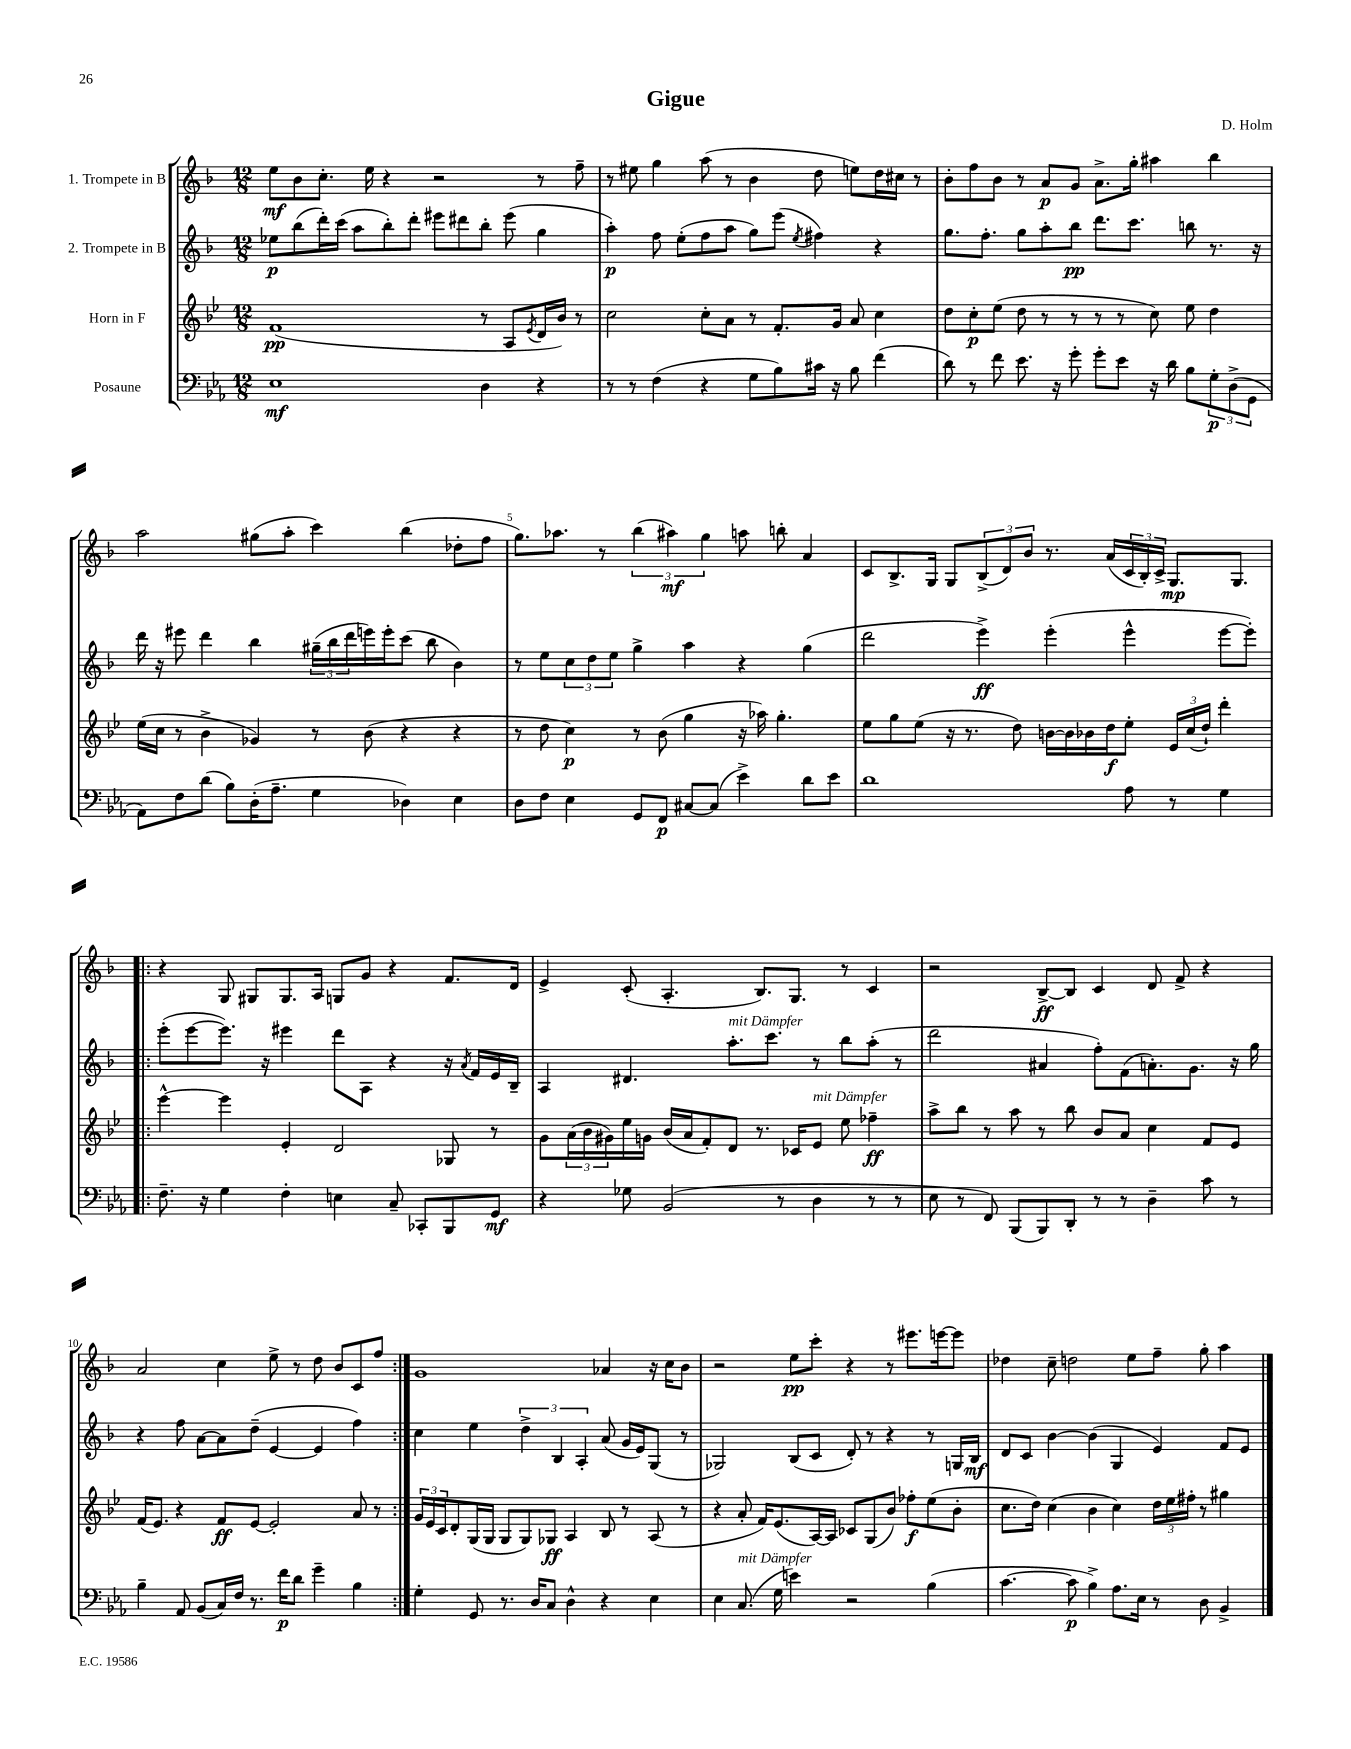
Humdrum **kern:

**kern	**dynam	**kern	**dynam	**kern	**dynam	**kern	**dynam
*part4	*part4	*part3	*part3	*part2	*part2	*part1	*part1
*staff4	*staff4	*staff3	*staff3	*staff2	*staff2	*staff1	*staff1
*I"Posaune	*	*I"Horn in F	*	*I"2. Trompete in B	*	*I"1. Trompete in B	*
*clefF4	*	*clefG2	*	*clefG2	*	*clefG2	*
*k[b-e-a-]	*	*k[b-e-]	*	*k[b-]	*	*k[b-]	*
*M12/8	*	*M12/8	*	*M12/8	*	*M12/8	*
=1	=1	=1	=1	=1	=1	=1	=1
1E-	mf	(1f	pp	8ee-X\L	p	8ee\L	mf
.	.	.	.	(8bb-\	.	8b-\	.
.	.	.	.	16ddd'\L)	.	8.cc'\J	.
.	.	.	.	(16ccc\JJ	.	.	.
.	.	.	.	8aa\L	.	.	.
.	.	.	.	.	.	16ee\	.
.	.	.	.	8bb-'\)	.	4r	.
.	.	.	.	8ddd'\J	.	.	.
.	.	.	.	8eee#X\L	.	2r	.
.	.	.	.	8ddd#X\	.	.	.
4D\	.	8r	.	8bb-'\J	.	.	.
.	.	8A/L	.	(8eee#\	.	.	.
.	.	8qe-/	.	.	.	.	.
4r	.	16d/L	.	4gg\	.	8r	.
.	.	16b-/JJ)	.	.	.	.	.
.	.	8r	.	.	.	8ff~\	.
=2	=2	=2	=2	=2	=2	=2	=2
8r	.	2cc\	.	4aa'\)	p	8r	.
8r	.	.	.	.	.	8ee#X\	.
(4F\	.	.	.	8ff\	.	4gg\	.
.	.	.	.	(8ee'\L	.	.	.
4r	.	8cc'\L	.	8ff\	.	(8aa\	.
.	.	8a\J	.	8aa\J	.	8r	.
8G\L	.	8r	.	8gg\L)	.	4b-\	.
8B-\)	.	8.f'/L	.	(8eee\J	.	.	.
.	.	.	.	8qee/	.	.	.
16c#X\Jk	.	.	.	4ff#X\)	.	8dd\	.
16r	.	16g/Jk	.	.	.	.	.
8B-\	.	8a/	.	.	.	8een\L)	.
(4f\	.	4cc\	.	4r	.	16dd\L	.
.	.	.	.	.	.	16cc#X\JJ	.
.	.	.	.	.	.	8r	.
=3	=3	=3	=3	=3	=3	=3	=3
8d\)	.	8dd\L	.	8.gg\L	.	8b-'\L	.
8r	.	8cc'\	p	.	.	8ff\	.
.	.	.	.	8.ff'\J	.	.	.
8f\	.	(8ee-\J	.	.	.	8b-\J	.
8.e-\	.	8dd\	.	8gg\L	.	8r	.
.	.	8r	.	8aa'\	.	8a/L	p
16r	.	.	.	.	.	.	.
8g'\	.	8r	.	8bb-\J	pp	8g/J	.
8g'\L	.	8r	.	8.ddd\L	.	8.a^\L	.
8e-\J	.	8r	.	.	.	.	.
.	.	.	.	8.ccc\J	.	16gg'\Jk	.
16r	.	8cc\)	.	.	.	4aa#X\	.
16d\	.	.	.	.	.	.	.
8B-\L	.	8ee-\	.	8bbn\	.	.	.
12G'\	p	4dd\	.	8.r	.	4bb-\	.
(12D^\	.	.	.	.	.	.	.
12GG\J	.	.	.	.	.	.	.
.	.	.	.	16r	.	.	.
!!LO:LB:g=z
=4	=4	=4	=4	=4	=4	=4	=4
8AA-\L)	.	(16ee-\LL	.	16ddd\	.	2aa\	.
.	.	16cc\JJ	.	16r	.	.	.
8F\	.	8r	.	8eee#X\	.	.	.
(8d\J	.	4b-^\	.	4ddd\	.	.	.
8B-\L)	.	.	.	.	.	.	.
(16D'\K	.	4g-X/)	.	4bb-\	.	(8gg#X\L	.
8.A-~\J	.	.	.	.	.	.	.
.	.	.	.	.	.	8aa'\J	.
4G\	.	8r	.	(24gg#X~\LL	.	4ccc\)	.
.	.	.	.	24bb-\	.	.	.
.	.	.	.	24ddd\	.	.	.
.	.	(8b-\	.	16eeen\)	.	.	.
.	.	.	.	16eee'\J	.	.	.
4D-X\)	.	4r	.	(8ccc\J	.	(4bb-\	.
.	.	.	.	8bb-\	.	.	.
4E-\	.	4r	.	4b-\)	.	8dd-X'\L	.
.	.	.	.	.	.	8ff\J	.
=5	=5	=5	=5	=5	=5	=5	=5
8D\L	.	8r	.	8r	.	8.gg\L)	.
8F\J	.	8dd\	.	8ee\L	.	.	.
.	.	.	.	.	.	8.aa-X\J	.
4E-\	.	4cc\)	p	12cc\	.	.	.
.	.	.	.	12dd\	.	.	.
.	.	.	.	.	.	8r	.
.	.	.	.	12ee\J	.	.	.
8GG/L	.	8r	.	4gg^\	.	(6bb-\	.
8FF/J	p	(8b-\	.	.	.	.	.
.	.	.	.	.	.	6aa#X\)	mf
[8C#X/L	.	4gg\	.	4aa\	.	.	.
.	.	.	.	.	.	6gg\	.
(8C#/J]	.	.	.	.	.	.	.
4e-^\)	.	16r	.	4r	.	8aan\	.
.	.	16aa-X\)	.	.	.	.	.
.	.	4.gg'\	.	.	.	8bbn'\	.
8d\L	.	.	.	(4gg\	.	4a/	.
8e-\J	.	.	.	.	.	.	.
=6	=6	=6	=6	=6	=6	=6	=6
1d	.	8ee-\L	.	2ddd\	.	8c/L	.
.	.	8gg\	.	.	.	8.B-^/	.
.	.	(8ee-\J	.	.	.	.	.
.	.	.	.	.	.	16G/Jk	.
.	.	16r	.	.	.	8G/L	.
.	.	8.r	.	.	.	.	.
.	.	.	.	4eee^\)	ff	(12B-^/	.
.	.	.	.	.	.	12d/)	.
.	.	8dd\)	.	.	.	.	.
.	.	.	.	.	.	12b-/J	.
.	.	[16bn\LL	.	(4eee'\	.	8.r	.
.	.	16b\]	.	.	.	.	.
.	.	16b-X\	.	.	.	.	.
.	.	16dd\J	f	.	.	(16a/LL	.
8A-\	.	8ee-'\J	.	4eee^^\	.	24c/	.
.	.	.	.	.	.	24B-'/)	.
.	.	.	.	.	.	24c^/JJ	.
8r	.	24e-/LL	.	.	.	8.G/L	mp
.	.	(24cc/	.	.	.	.	.
.	.	24dd`/JJ)	.	.	.	.	.
4G\	.	4ddd'\	.	[8eee\L	.	.	.
.	.	.	.	.	.	8.G/J	.
.	.	.	.	8eee'\J])	.	.	.
!!LO:LB:g=z
=7!|:	=7!|:	=7!|:	=7!|:	=7!|:	=7!|:	=7!|:	=7!|:
8.F~\	.	[4eee-^^\	.	(8eee'\L	.	4r	.
.	.	.	.	[8eee\	.	.	.
16r	.	.	.	.	.	.	.
4G\	.	4eee-\]	.	8.eee\J])	.	8G/	.
.	.	.	.	.	.	8G#X/L	.
.	.	.	.	16r	.	.	.
4F'\	.	4e-'/	.	4eee#X\	.	8.G#/	.
.	.	.	.	.	.	16A/Jk	.
4En\	.	2d/	.	8ddd\L	.	8Gn/L	.
.	.	.	.	8A\J	.	8g/J	.
8C~/	.	.	.	4r	.	4r	.
8CC-X'/L	.	.	.	.	.	.	.
8BBB-/	.	8G-X/	.	16r	.	8.f/L	.
.	.	.	.	8qa/	.	.	.
.	.	.	.	16f/LL	.	.	.
8GG/J	mf	8r	.	16e/	.	.	.
.	.	.	.	16B-~/JJ	.	16d/Jk	.
=8	=8	=8	=8	=8	=8	=8	=8
4r	.	8g\L	.	4A/	.	4e^/	.
.	.	(24a\L	.	.	.	.	.
.	.	24b-\	.	.	.	.	.
.	.	24g#X\)	.	.	.	.	.
8G-X\	.	16ee-\	.	4.d#X/	.	(8c'/	.
.	.	16gn\JJ	.	.	.	.	.
(2BB-/	.	(16b-/LL	.	.	.	4.A'/	.
.	.	16a/J	.	.	.	.	.
.	.	8f'/)	.	.	.	.	.
!	!	!	!	!LO:TX:a:i:t=mit Dämpfer	!	!	!
.	.	8d/J	.	8.aa'\L	.	.	.
.	.	8.r	.	.	.	8.B-/L)	.
.	.	.	.	8.ccc\J	.	.	.
8r	.	.	.	.	.	.	.
.	.	16c-X/KL	.	.	.	8.G/J	.
!	!	!LO:TX:a:i:t=mit Dämpfer	!	!	!	!	!
4D\	.	8e-/J	.	8r	.	.	.
.	.	8ee-\	.	8bb-\L	.	8r	.
8r	.	4ff-X~\	ff	(8aa'\J	.	4c/	.
8r	.	.	.	8r	.	.	.
=9	=9	=9	=9	=9	=9	=9	=9
8E-\	.	8aa^\L	.	2ddd\	.	2r	.
8r	.	8bb-\J	.	.	.	.	.
8FF/)	.	8r	.	.	.	.	.
(8BBB-/L	.	8aa\	.	.	.	.	.
8BBB-/)	.	8r	.	4a#X/	.	[8B-^/L	ff
8DD'/J	.	8bb-\	.	.	.	8B-/J]	.
8r	.	8b-/L	.	8ff'\L)	.	4c/	.
8r	.	8a/J	.	(8f\	.	.	.
4D~\	.	4cc\	.	8.an'\)	.	8d/	.
.	.	.	.	.	.	8f^/	.
.	.	.	.	8.g\J	.	.	.
8c\	.	8f/L	.	.	.	4r	.
8r	.	8e-/J	.	16r	.	.	.
.	.	.	.	16gg\	.	.	.
!!LO:LB:g=z
=10	=10	=10	=10	=10	=10	=10	=10
4B-~\	.	(16f/KL	.	4r	.	2a/	.
.	.	8.e-/J)	.	.	.	.	.
8AA-/	.	4r	.	8ff\	.	.	.
(8BB-/L	.	.	.	[8a\L	.	.	.
16C/L)	.	8f/L	ff	8a\]	.	4cc\	.
16F/JJ	.	.	.	.	.	.	.
8.r	.	[8e-/J	.	(8dd~\J	.	.	.
.	.	2e-'/]	.	[4e/	.	8ee^\	.
16f\KL	p	.	.	.	.	.	.
8d\J	.	.	.	.	.	8r	.
4g~\	.	.	.	4e/]	.	8dd\	.
.	.	.	.	.	.	8b-/L	.
4B-\	.	8a/	.	4ff\)	.	8c/	.
.	.	8r	.	.	.	8ff/J	.
=11:|!	=11:|!	=11:|!	=11:|!	=11:|!	=11:|!	=11:|!	=11:|!
4G'\	.	24g/LL	.	4cc\	.	1g	.
.	.	24e-/	.	.	.	.	.
.	.	24c/J	.	.	.	.	.
.	.	8d'/	.	.	.	.	.
8GG/	.	(16G/L	.	4ee\	.	.	.
.	.	16G/JJ	.	.	.	.	.
8.r	.	8G/L	.	.	.	.	.
.	.	8G/)	.	6dd^\	.	.	.
16D/KL	.	.	.	.	.	.	.
8C/J	.	8G-X/J	ff	.	.	.	.
.	.	.	.	6B-/	.	.	.
4D^^\	.	4A/	.	.	.	.	.
.	.	.	.	6A'/	.	.	.
4r	.	8B-/	.	(8a/	.	4a-X/	.
.	.	8r	.	16g/LL	.	.	.
.	.	.	.	16e/J)	.	.	.
4E-\	.	(8A/	.	(8G/J	.	16r	.
.	.	.	.	.	.	16cc\KL	.
.	.	8r	.	8r	.	8b-\J	.
=12	=12	=12	=12	=12	=12	=12	=12
4E-\	.	4r	.	2G-X/)	.	2r	.
!LO:TX:a:i:t=mit Dämpfer	!	!	!	!	!	!	!
(8.C/	.	8a'/	.	.	.	.	.
.	.	16f/KL)	.	.	.	.	.
16G\	.	(8.e-/	.	.	.	.	.
4en\)	.	.	.	(8B-/L	.	8ee\L	pp
.	.	[16A/L)	.	8c/J	.	8ccc'\J	.
.	.	16A/JJ]	.	.	.	.	.
2r	.	8c-X/L	.	8d'/)	.	4r	.
.	.	(8G/	.	8r	.	.	.
.	.	8b-/J)	.	4r	.	8r	.
.	.	8ff-X'\L	f	.	.	8.eee#X\L	.
(4B-\	.	(8ee-\	.	8r	.	.	.
.	.	.	.	.	.	[16eeen\k	.
.	.	8b-'\J	.	16Gn/LL	.	8eee\J]	.
.	.	.	.	16B-/JJ	mf	.	.
=13	=13	=13	=13	=13	=13	=13	=13
[4.c\	.	8.cc\L	.	8d/L	.	4dd-X\	.
.	.	.	.	8c/J	.	.	.
.	.	16dd\Jk)	.	.	.	.	.
.	.	(4cc\	.	[4b-\	.	8cc~\	.
8c\]	p	.	.	.	.	2ddn\	.
4B-^\)	.	4b-\	.	(4b-\]	.	.	.
8.A-\L	.	4cc\)	.	4G/	.	.	.
.	.	.	.	.	.	8ee\L	.
16E-\Jk	.	.	.	.	.	.	.
8r	.	24dd\LL	.	4e/)	.	8ff~\J	.
.	.	24ee-\	.	.	.	.	.
.	.	24ff#X'\JJ	.	.	.	.	.
8D\	.	8r	.	.	.	8gg'\	.
4BB-^/	.	4gg#X\	.	8f/L	.	4aa\	.
.	.	.	.	8e/J	.	.	.
==	==	==	==	==	==	==	==
*-	*-	*-	*-	*-	*-	*-	*-
